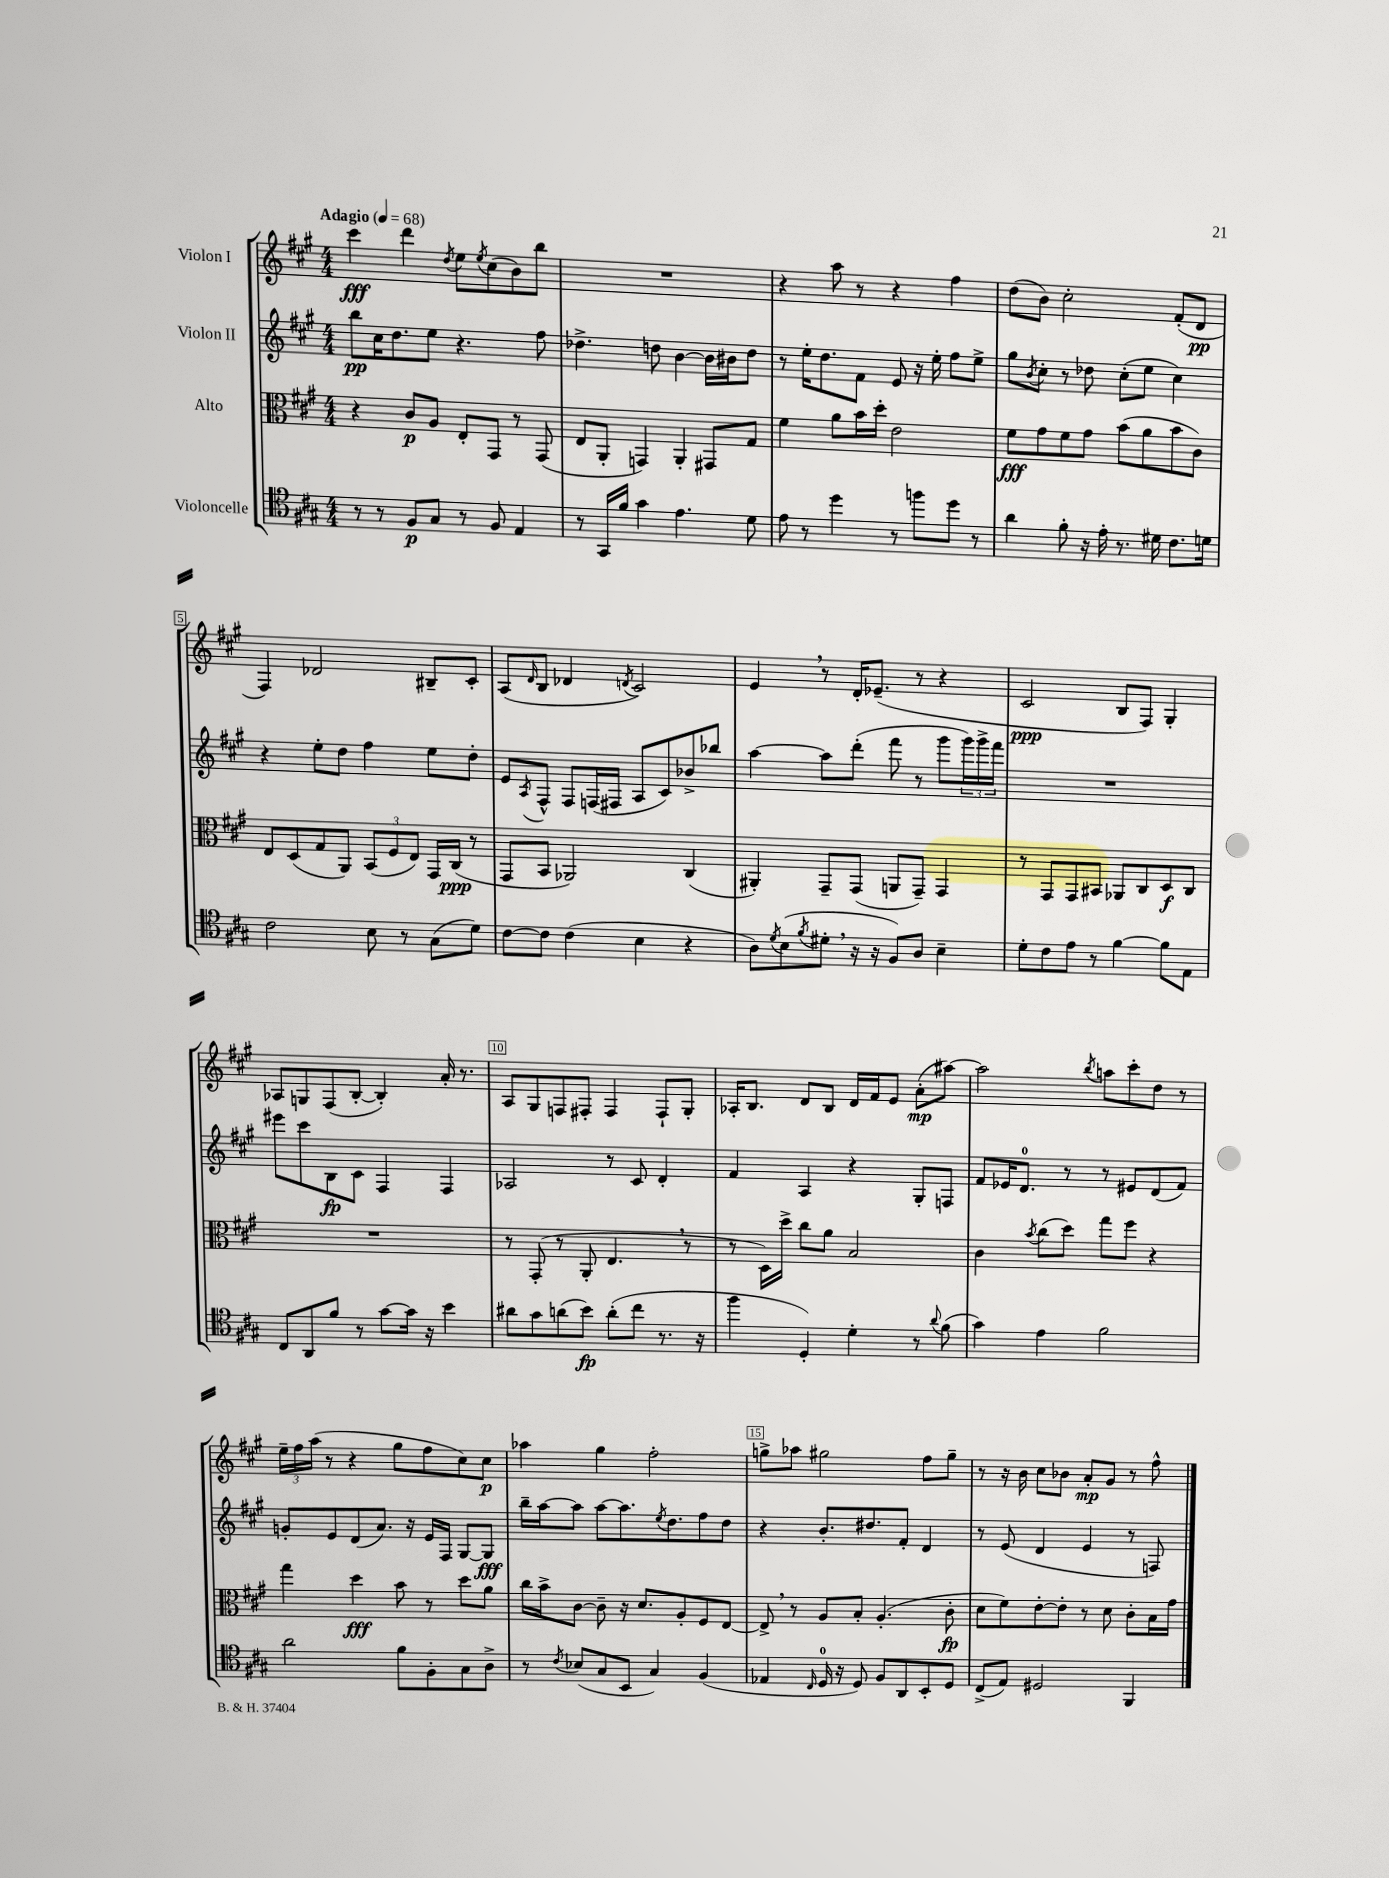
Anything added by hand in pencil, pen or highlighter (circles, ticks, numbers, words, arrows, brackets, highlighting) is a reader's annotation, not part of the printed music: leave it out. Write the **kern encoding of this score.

**kern	**dynam	**kern	**dynam	**kern	**dynam	**kern	**dynam
*part4	*part4	*part3	*part3	*part2	*part2	*part1	*part1
*staff4	*staff4	*staff3	*staff3	*staff2	*staff2	*staff1	*staff1
*I"Violoncelle	*	*I"Alto	*	*I"Violon II	*	*I"Violon I	*
*clefC4	*	*clefC3	*	*clefG2	*	*clefG2	*
*k[f#c#g#]	*	*k[f#c#g#]	*	*k[f#c#g#]	*	*k[f#c#g#]	*
*M4/4	*	*M4/4	*	*M4/4	*	*M4/4	*
*MM68	*	*MM68	*	*MM68	*	*MM68	*
=1	=1	=1	=1	=1	=1	=1	=1
!	!	!	!	!	!	!LO:TX:a:B:t=Adagio	!
8r	.	4r	.	8bb\L	pp	4ccc#\	fff
8r	.	.	.	16cc#\K	.	.	.
.	.	.	.	8.dd\	.	.	.
8F#/L	p	8c#/L	p	.	.	4ddd\	.
8G#/J	.	8A/J	.	8ee\J	.	.	.
.	.	.	.	.	.	8qdd/	.
8r	.	8E'/L	.	4.r	.	8ee\L	.
.	.	.	.	.	.	8qee/	.
8F#/	.	8GG#/J	.	.	.	(8cc#\	.
4E/	.	8r	.	.	.	8b\)	.
.	.	(8GG#/	.	8ff#\	.	8bb\J	.
=2	=2	=2	=2	=2	=2	=2	=2
8r	.	8E/L	.	4.dd-X^\	.	1r	.
16GG#/LL	.	8AA'/J	.	.	.	.	.
16f#/JJ	.	.	.	.	.	.	.
4g#\	.	4GGn/)	.	.	.	.	.
.	.	.	.	8ddn\	.	.	.
4.e\	.	4AA'/	.	[4b\	.	.	.
.	.	8GG#X/L	.	16b\LL]	.	.	.
.	.	.	.	16b#X\J	.	.	.
8d\	.	8G#/J	.	8dd\J	.	.	.
=3	=3	=3	=3	=3	=3	=3	=3
8e\	.	4f#\	.	8r	.	4r	.
8r	.	.	.	16ee'\KL	.	.	.
.	.	.	.	8.dd\	.	.	.
4dd\	.	8a\L	.	.	.	8aa\	.
.	.	16b\L	.	8f#\J	.	8r	.
.	.	16dd'\JJ	.	.	.	.	.
8r	.	2e\	.	8e/	.	4r	.
8ffn\L	.	.	.	16r	.	.	.
.	.	.	.	16ee'\	.	.	.
8dd\J	.	.	.	8ff#\L	.	4ff#\	.
8r	.	.	.	8ee^\J	.	.	.
=4	=4	=4	=4	=4	=4	=4	=4
4a\	.	8f#\L	fff	8gg#\L	.	(8dd\L	.
.	.	.	.	8qb/	.	.	.
.	.	8g#\	.	8cc#'\J	.	8b\J)	.
8f#'\	.	8f#\	.	8r	.	2cc#'\	.
16r	.	8g#\J	.	8dd-X\	.	.	.
16e'\	.	.	.	.	.	.	.
8.r	.	(8b\L	.	(8cc#'\L	.	.	.
.	.	8a\	.	8ee\J	.	.	.
16d#X\	.	.	.	.	.	.	.
8.c#\L	.	8b\	.	4cc#\)	.	(8f#'/L	.
.	.	8c#\J)	.	.	.	8d/J	pp
16dn\Jk	.	.	.	.	.	.	.
!!LO:LB:g=z
=5	=5	=5	=5	=5	=5	=5	=5
2c#\	.	8E/L	.	4r	.	4F#/)	.
.	.	(8D/	.	.	.	.	.
.	.	8G#/	.	8ee'\L	.	2d-X/	.
.	.	8AA/J)	.	8dd\J	.	.	.
8B\	.	(12BB/L	.	4ff#\	.	.	.
.	.	12F#/	.	.	.	.	.
8r	.	.	.	.	.	.	.
.	.	12E/J)	.	.	.	.	.
(8G#\L	.	16GG#/LL	.	8ee\L	.	8B#X~/L	.
.	.	(16C#/JJ	ppp	.	.	.	.
8d\J)	.	8r	.	8dd'\J	.	8c#'/J	.
=6	=6	=6	=6	=6	=6	=6	=6
[8c#\L	.	8GG#/L	.	8e/L	.	(8A/L	.
.	.	.	.	8qA/	.	16qqd/	.
8c#\J]	.	8BB/J	.	8F#^^/J	.	8B/J	.
(4c#\	.	2AA-X/)	.	8F#/L	.	4d-X/	.
.	.	.	.	(16Fn/L	.	.	.
.	.	.	.	16F#X/JJ	.	.	.
.	.	.	.	.	.	8qdn/	.
4B\	.	.	.	8A/L	.	2c#/)	.
.	.	.	.	8c#/)	.	.	.
4r	.	(4C#/	.	8b-X^/	.	.	.
.	.	.	.	8bb-X/J	.	.	.
=7	=7	=7	=7	=7	=7	=7	=7
8A\L)	.	4AA#X'/)	.	[4aa\	.	4e,/	.
8qd/	.	.	.	.	.	.	.
(8B\	.	.	.	.	.	.	.
8qf#/	.	.	.	.	.	.	.
8d#X',\J	.	8GG#~/L	.	8aa\L]	.	8r	.
16r	.	(8GG#/J	.	(8ddd'\J	.	16d'/KL	.
16r	.	.	.	.	.	(8.e-X~/J	.
8F#/L)	.	8AAn/L	.	8fff#\	.	.	.
8A/J	.	8GG#~/J)	.	8r	.	8r	.
4B~\	.	4GG#/	.	8ggg#\L	.	4r	.
.	.	.	.	24ggg#\L)	.	.	.
.	.	.	.	24ggg#^\	.	.	.
.	.	.	.	24fff#\JJ	.	.	.
=8	=8	=8	=8	=8	=8	=8	=8
8d'\L	.	8r	.	1r	.	2c#/	ppp
8c#\	.	8GG#/L	.	.	.	.	.
8e\J	.	8GG#/	.	.	.	.	.
8r	.	8BB#X/J	.	.	.	.	.
[4f#\	.	8AA-X/L	.	.	.	8B/L	.
.	.	8C#/	.	.	.	8F#/J)	.
8f#\L]	.	8D/	f	.	.	4G#'/	.
8E\J	.	8C#/J	.	.	.	.	.
!!LO:LB:g=z
=9	=9	=9	=9	=9	=9	=9	=9
8C#/L	.	1r	.	8eee#X\L	.	8A-X/L	.
8AA/	.	.	.	8ccc#\	.	8Gn/	.
8f#/J	.	.	.	8B\	fp	(8F#/	.
8r	.	.	.	8c#\J	.	[8B'/J	.
[8g#\L	.	.	.	4F#/	.	4B'/])	.
16g#\Jk]	.	.	.	.	.	.	.
16r	.	.	.	.	.	.	.
4b\	.	.	.	4F#/	.	16a'/	.
.	.	.	.	.	.	8.r	.
=10	=10	=10	=10	=10	=10	=10	=10
8a#X\L	.	8r	.	2A-X/	.	8A/L	.
8g#\	.	(8GG#'/	.	.	.	8G#/	.
(8an\	.	8r	.	.	.	8Fn/	.
8b\J)	fp	8AA'/	.	.	.	8F#X'/J	.
(8a'\L	.	4.E,/	.	8r	.	4F#/	.
8cc#\J	.	.	.	8c#/	.	.	.
8.r	.	.	.	4d'/	.	8F#`/L	.
.	.	8r	.	.	.	8G#'/J	.
16r	.	.	.	.	.	.	.
=11	=11	=11	=11	=11	=11	=11	=11
4ff#\	.	8r	.	4f#/	.	16A-X'/KL	.
.	.	.	.	.	.	8.B/J	.
.	.	16D\LL)	.	.	.	.	.
.	.	16dd^\JJ	.	.	.	.	.
4D'/)	.	8cc#\L	.	4A/	.	8d/L	.
.	.	8a\J	.	.	.	8B/J	.
4d'\	.	2B/	.	4r	.	16d/LL	.
.	.	.	.	.	.	16f#/J	.
.	.	.	.	.	.	8e/J	.
8r	.	.	.	8G#'/L	.	(8a'\L	mp
8qqa/	.	.	.	.	.	.	.
(8f#\	.	.	.	8Fn/J	.	[8aa#X\J)	.
=12	=12	=12	=12	=12	=12	=12	=12
4g#\)	.	4c#\	.	8f#/L	.	2aa#\]	.
.	.	.	.	16e-X/K	.	.	.
.	.	.	.	8.d/J	.	.	.
.	.	8qb/	.	.	.	.	.
4e\	.	(8cc#\L	.	.	.	.	.
.	.	8dd\J)	.	8r	.	.	.
.	.	.	.	.	.	8qbb/	.
2f#\	.	8gg#\L	.	8r	.	8aan\L	.
.	.	8ff#\J	.	8e#X/L	.	8ccc#'\	.
.	.	4r	.	(8d/	.	8dd\J	.
.	.	.	.	8f#/J)	.	8r	.
!!LO:LB:g=z
=13	=13	=13	=13	=13	=13	=13	=13
2a\	.	4gg#\	.	8gn'/L	.	24ee~\LL	.
.	.	.	.	.	.	24ff#\	.
.	.	.	.	.	.	(24aa\JJ	.
.	.	.	.	8e/	.	8r	.
.	.	4dd\	fff	(8d/	.	4r	.
.	.	.	.	8.a/J)	.	.	.
8f#\L	.	8b\	.	.	.	8gg#\L	.
.	.	.	.	16r	.	.	.
8F#'\	.	8r	.	16e/LL	.	8ff#\	.
.	.	.	.	16F#/JJ	.	.	.
8G#\	.	8dd\L	.	[8G#/L	.	8cc#\)	.
8A^\J	.	8a\J	.	8G#/J]	fff	8cc#\J	p
=14	=14	=14	=14	=14	=14	=14	=14
8r	.	16cc#\LL	.	16bb~\LL	.	4aa-X\	.
.	.	16b^\J	.	[16aa\J	.	.	.
8qc#/	.	.	.	.	.	.	.
(8B-X/L	.	[8c#\J	.	8aa\J]	.	.	.
8G#/	.	8c#~\]	.	[8aa\L	.	4gg#\	.
8BB/J	.	16r	.	8.aa\]	.	.	.
.	.	8.d/L	.	.	.	.	.
4G#/)	.	.	.	.	.	2ff#'\	.
.	.	.	.	8qee/	.	.	.
.	.	.	.	8.dd\	.	.	.
.	.	8A'/	.	.	.	.	.
(4F#/	.	8F#/	.	8ff#\	.	.	.
.	.	[8E/J	.	8dd\J	.	.	.
=15	=15	=15	=15	=15	=15	=15	=15
4E-X/	.	8E^,/]	.	4r	.	8ggn^\L	.
.	.	8r	.	.	.	8aa-X\J	.
16qqC#/	.	.	.	.	.	.	.
16D/	.	8A/L	.	8.b'/L	.	2gg#X\	.
16r	.	.	.	.	.	.	.
8D/)	.	8B'/J	.	.	.	.	.
.	.	.	.	8.dd#X/	.	.	.
8F#/L	.	(4.A'/	.	.	.	.	.
8AA/	.	.	.	8f#'/J	.	.	.
8BB'/	.	.	.	4d/	.	8ff#\L	.
8D/J	.	8c#'\	fp	.	.	8gg#~\J	.
=16	=16	=16	=16	=16	=16	=16	=16
(8C#^/L	.	8d\L	.	8r	.	8r	.
8E/J)	.	8f#\)	.	(8e/	.	16r	.
.	.	.	.	.	.	16b\	.
2D#X/	.	[8e'\	.	4d/	.	8cc#\L	.
.	.	8e'\J]	.	.	.	8b-X\J	.
.	.	8r	.	4e/	.	8a'/L	mp
.	.	8d\	.	.	.	8g#/J	.
4FF#/	.	8c#'\L	.	8r	.	8r	.
.	.	16B\L	.	8Fn/)	.	8ff#^^\	.
.	.	16g#\JJ	.	.	.	.	.
==	==	==	==	==	==	==	==
*-	*-	*-	*-	*-	*-	*-	*-
